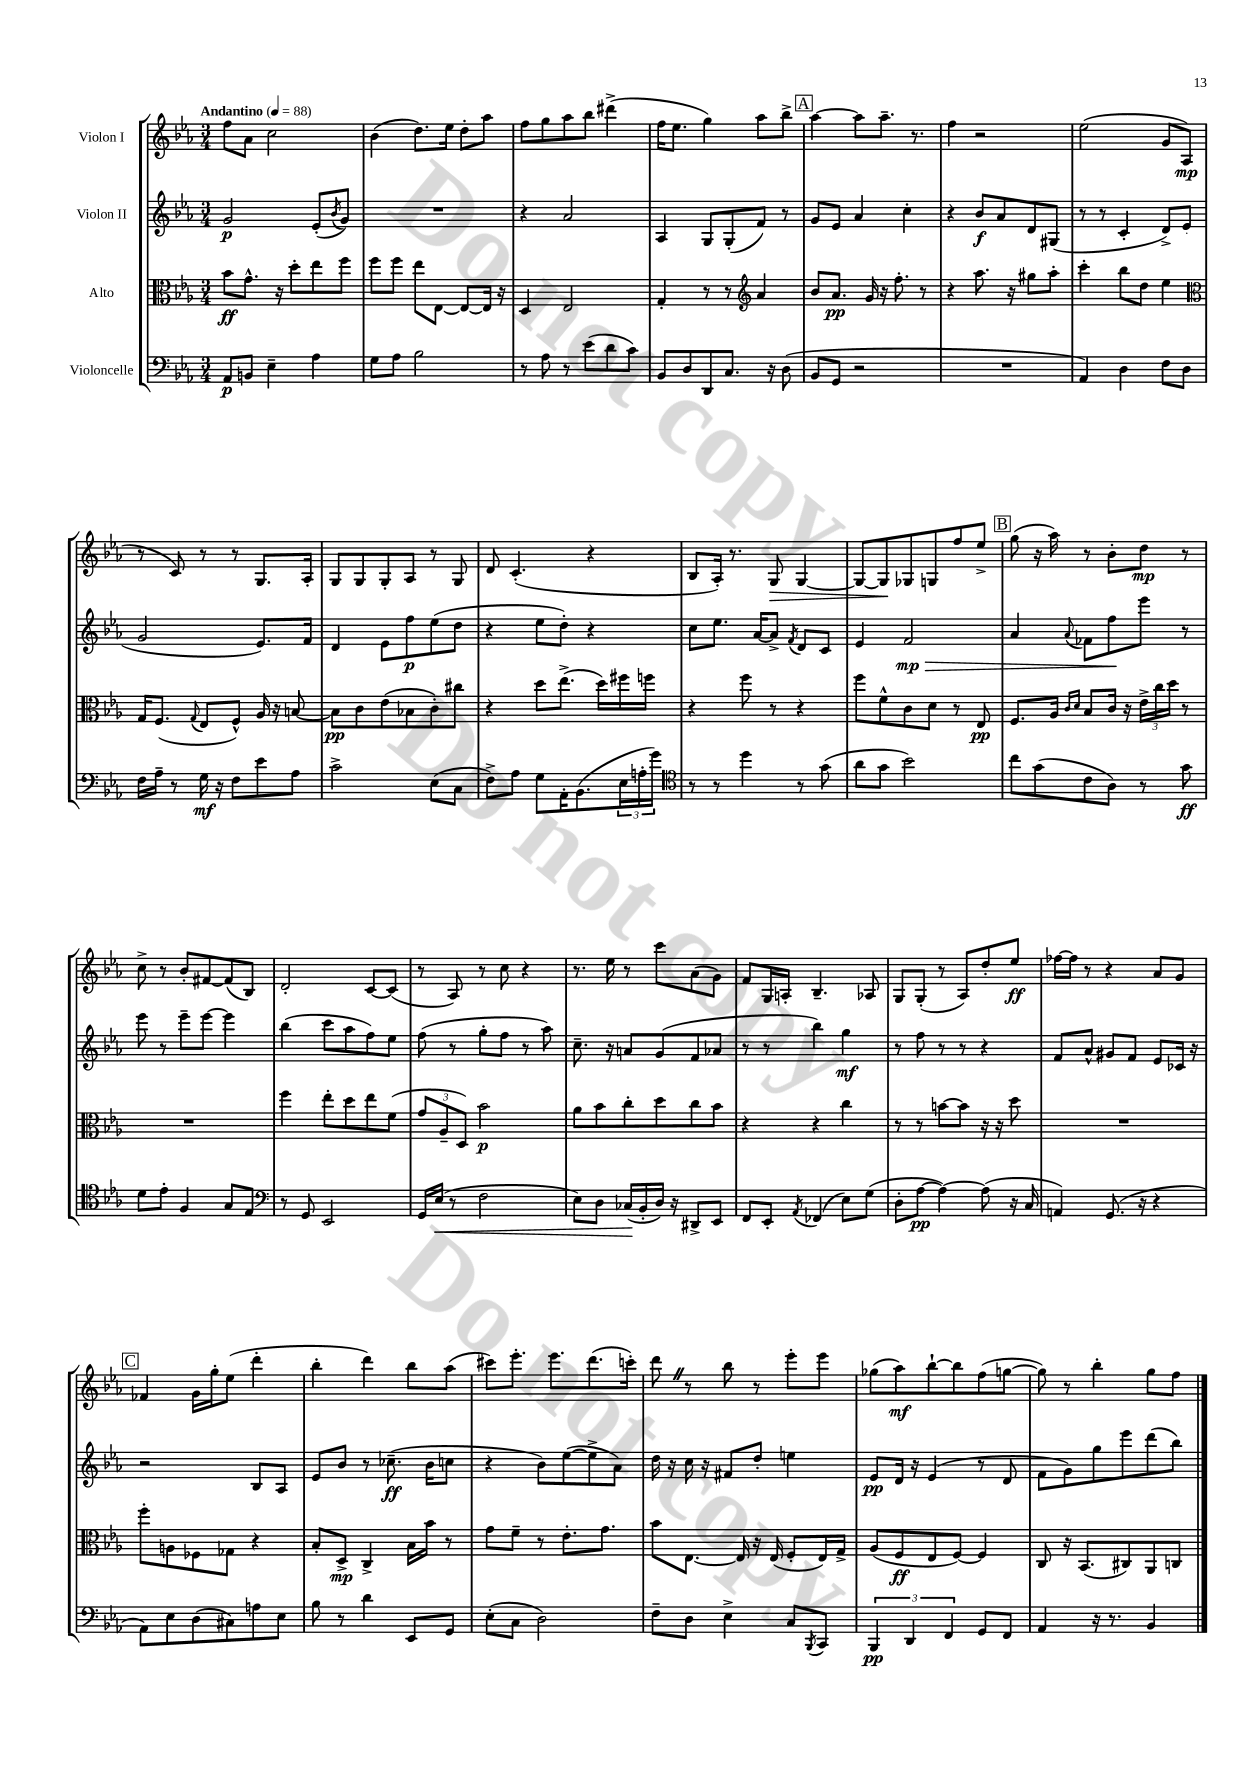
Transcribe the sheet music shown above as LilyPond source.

<<
\new StaffGroup <<
\new Staff = "s0" \with { instrumentName = "Violon I" } {
    \clef treble \key ees \major \numericTimeSignature \time 3/4 \tempo "Andantino" 4 = 88
    f''8 aes'8 c''2 |
    bes'4( d''8.) ees''16 d''8-. aes''8 |
    f''8 g''8 aes''8 bes''8 dis'''4->( |
    f''16 ees''8. g''4) aes''8 bes''8-> |
    \mark \markup { \box "A" } aes''4~ aes''8 aes''8.-- r8. |
    f''4 r2 |
    ees''2( g'8 aes8\mp |
    r8 c'8) r8 r8 g8. aes16-. |
    g8 g8 g8-. aes8 r8 g8 |
    d'8 c'4.-.( r4 |
    bes8 aes16-.) r8. g8\> g4~ |
    g8~ g8\! ges8 g8 f''8 ees''8-> |
    \mark \markup { \box "B" } g''8( r16 aes''16) r8 bes'8-. d''8\mp r8 |
    c''8-> r8 bes'8-. fis'8~ fis'8( bes8) |
    d'2-. c'8~ c'8( |
    r8 aes8) r8 c''8 r4 |
    r8. ees''16 r8 c'''8 aes'8( g'8) |
    f'8 g16 a16-. bes4.-- aes8 |
    g8 g8-.( r8 aes8) d''8-. ees''8\ff |
    fes''16~ fes''16 r8 r4 aes'8 g'8 |
    \mark \markup { \box "C" } fes'4 g'16 g''16-. ees''8( d'''4-. |
    bes''4-. d'''4) bes''8 aes''8( |
    cis'''8) ees'''8.-. ees'''8. d'''8.( c'''16-.) |
    d'''8 \once \override BreathingSign.text = \markup { \musicglyph "scripts.caesura.straight" } \breathe r8 bes''8 r8 ees'''8-. ees'''8 |
    ges''8( aes''8\mf) bes''8~-! bes''8 f''8( g''8~ |
    g''8) r8 bes''4-. g''8 f''8 \bar "|." |
}
\new Staff = "s1" \with { instrumentName = "Violon II" } {
    \clef treble \key ees \major \numericTimeSignature \time 3/4
    g'2\p ees'8-.( \acciaccatura { bes'8 } g'8) |
    R2. |
    r4 aes'2 |
    aes4 g8 g8-.( f'8) r8 |
    \mark \markup { \box "A" } g'8 ees'8 aes'4 c''4-. |
    r4 bes'8\f aes'8 d'8 gis8( |
    r8 r8 c'4-. d'8->) ees'8( |
    g'2 ees'8.) f'16 |
    d'4 ees'8 f''8\p ees''8( d''8 |
    r4 ees''8 d''8-.) r4 |
    c''8 ees''8. aes'16~ aes'8-> \acciaccatura { f'8 } d'8 c'8 |
    ees'4 f'2\mp\> |
    \mark \markup { \box "B" } aes'4 \appoggiatura { aes'8 } fes'8 f''8\! ees'''8 r8 |
    ees'''8 r8 ees'''8-- ees'''8~ ees'''4 |
    bes''4( c'''8 aes''8 f''8) ees''8 |
    f''8( r8 g''8-. f''8 r8 aes''8) |
    c''8.-- r16 a'8 g'8( f'8 aes'8 |
    r8 r8 bes''4) g''4\mf |
    r8 f''8 r8 r8 r4 |
    f'8 aes'8-^ gis'8 f'8 ees'8 ces'16 r16 |
    \mark \markup { \box "C" } r2 bes8 aes8 |
    ees'8 bes'8 r8 ces''8.--\ff( bes'16 c''8 |
    r4 bes'8) ees''8~( ees''8-> aes'8) |
    d''16 r16 c''16 r16 fis'8 d''8-. e''4 |
    ees'8\pp d'16 r16 ees'4( r8 d'8 |
    f'8 g'8) g''8 ees'''8 d'''8( bes''8) \bar "|." |
}
\new Staff = "s2" \with { instrumentName = "Alto" } {
    \clef alto \key ees \major \numericTimeSignature \time 3/4
    bes'8\ff g'8.-^ r16 d''8-. ees''8 f''8 |
    f''8 f''8 ees''8 ees8~ ees8~ ees16 r16 |
    d4 ees2 |
    g4-. r8 r8 \clef treble aes'4 |
    \mark \markup { \box "A" } bes'8 aes'8.\pp g'16 r16 f''8.-. r8 |
    r4 aes''8. r16 gis''8 aes''8-. |
    c'''4-. bes''8 d''8 ees''4 |
    \clef alto g16 f8.( \appoggiatura { g8 } ees8 f8-^) aes16 r16 b8~ |
    b8\pp c'8 ees'8( bes8 c'8-.) cis''8 |
    r4 d''8 ees''8.->( d''16) fis''16 f''16 |
    r4 f''8 r8 r4 |
    f''8 f'8-^ c'8 d'8 r8 ees8\pp |
    \mark \markup { \box "B" } f8. aes16 \grace { c'16 d'16 } bes8 c'16 r16 \tuplet 3/2 { ees'16-> c''16 d''16 } r8 |
    R2. |
    f''4 ees''8-. d''8 ees''8 f'8( |
    \tuplet 3/2 { g'8 aes8-- d8) } bes'2\p |
    aes'8 bes'8 c''8-. d''8 c''8 bes'8 |
    r4 r4 c''4 |
    r8 r8 b'8~ b'8 r16 r16 d''8 |
    R2. |
    \mark \markup { \box "C" } f''8-. a8 fes8 ges8 r4 |
    bes8-. d8->\mp c4-> bes16 bes'16 r8 |
    g'8 f'8-- r8 ees'8.-. g'8. |
    bes'8 ees8.~ ees16 r16 ees16( f8-. ees16) g16-> |
    aes8( f8\ff ees8 f8~) f4 |
    c8 r16 bes,8.( cis8) aes,8 c8 \bar "|." |
}
\new Staff = "s3" \with { instrumentName = "Violoncelle" } {
    \clef bass \key ees \major \numericTimeSignature \time 3/4
    aes,8\p b,8 ees4-- aes4 |
    g8 aes8 bes2 |
    r8 aes8 r8 ees'8( d'8 c'8) |
    bes,8 d8 d,8 c8. r16 d8( |
    \mark \markup { \box "A" } bes,8 g,8 r2 |
    R2. |
    aes,4) d4 f8 d8 |
    f16 aes16-- r8 g16\mf r16 f8 ees'8 aes8 |
    c'2-> ees8( c8 |
    f8->) aes8 g8 aes,16-. bes,8.( \tuplet 3/2 { ees16 a16-. g'16) } |
    \clef tenor r8 r8 d''4 r8 g'8( |
    aes'8 g'8 bes'2) |
    \mark \markup { \box "B" } c''8 g'8( c'8 aes8) r8 g'8\ff |
    d'8 ees'8-. f4 g8 ees8 |
    \clef bass r8 g,8 ees,2 |
    g,16 ees16\<( r8 f2 |
    ees8) d8 ces16\!( bes,16-. d16) r16 dis,8-> ees,8 |
    f,8 ees,8-. \acciaccatura { aes,8 } fes,4( ees8) g8( |
    d8-. aes8~\pp aes4~) aes8( r16 c16 |
    a,4) g,8.( r16 r4 |
    \mark \markup { \box "C" } aes,8) ees8 d8( cis8) a8 ees8 |
    bes8 r8 d'4 ees,8 g,8 |
    ees8-.( c8 d2) |
    f8-- d8 ees4-> c8 \acciaccatura { bes,,8 } c,8 |
    \tuplet 3/2 { bes,,4\pp d,4 f,4 } g,8 f,8 |
    aes,4 r16 r8. bes,4 \bar "|." |
}
>>
>>
\layout { \context { \Score \remove "Bar_number_engraver" } }
